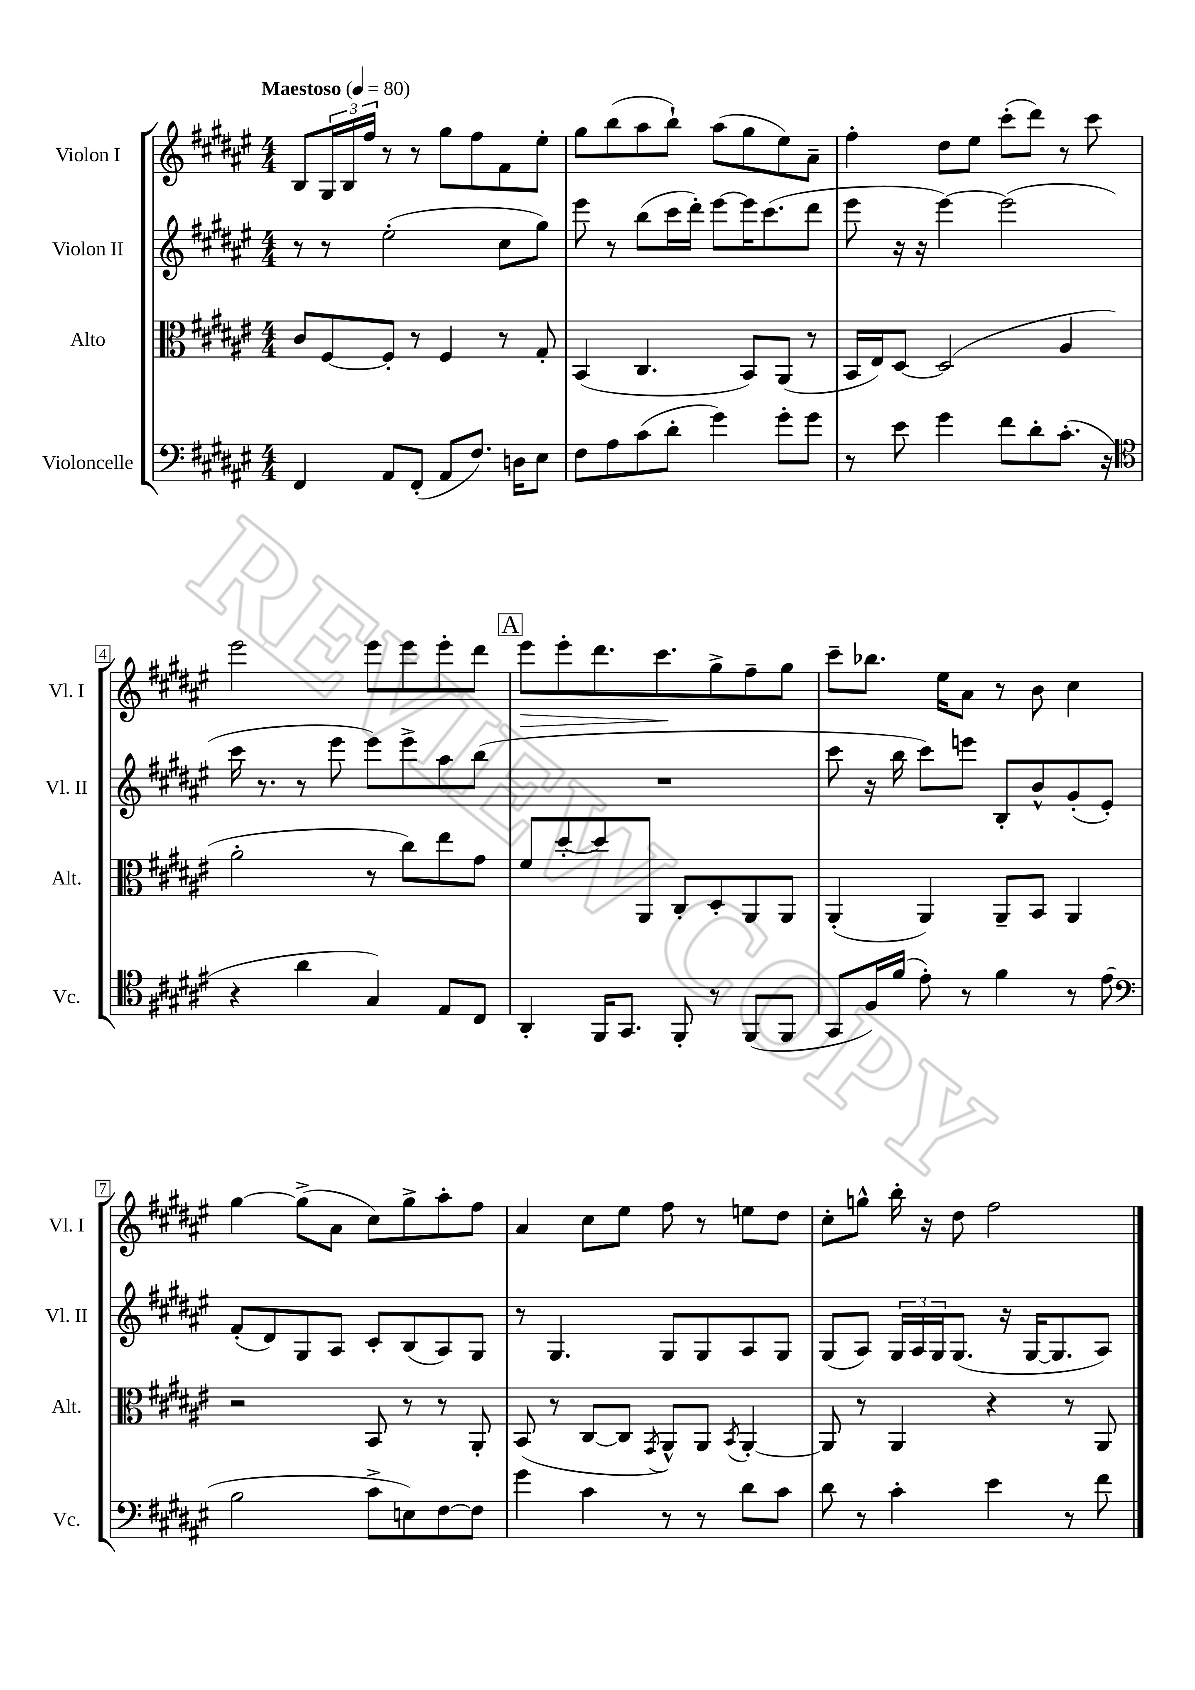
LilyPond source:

<<
\new StaffGroup <<
\new Staff = "s0" \with { instrumentName = "Violon I" shortInstrumentName = "Vl. I" } {
    \clef treble \key fis \major \numericTimeSignature \time 4/4 \tempo "Maestoso" 4 = 80
    b8 \tuplet 3/2 { gis16 b16 fis''16 } r8 r8 gis''8 fis''8 fis'8 eis''8-. |
    gis''8 b''8( ais''8 b''8-!) ais''8( gis''8 eis''8) ais'8-- |
    fis''4-. dis''8 eis''8 cis'''8-.( dis'''8) r8 cis'''8 |
    eis'''2 eis'''8 eis'''8 eis'''8-. dis'''8 |
    \mark \markup { \box "A" } eis'''8\> eis'''8-. dis'''8. cis'''8.\! gis''8-> fis''8-- gis''8 |
    cis'''8-- bes''8. eis''16 ais'8 r8 b'8 cis''4 |
    gis''4~ gis''8->( ais'8 cis''8) gis''8-> ais''8-. fis''8 |
    ais'4 cis''8 eis''8 fis''8 r8 e''8 dis''8 |
    cis''8-. g''8-^ b''16-. r16 dis''8 fis''2 \bar "|." |
}
\new Staff = "s1" \with { instrumentName = "Violon II" shortInstrumentName = "Vl. II" } {
    \clef treble \key fis \major \numericTimeSignature \time 4/4
    r8 r8 eis''2-.( cis''8 gis''8) |
    eis'''8 r8 b''8( cis'''16 dis'''16-.) eis'''8~ eis'''16 cis'''8.( dis'''8 |
    eis'''8 r16 r16 eis'''4~) eis'''2( |
    cis'''16 r8. r8 eis'''8 eis'''8) eis'''8-> ais''8 b''8( |
    \mark \markup { \box "A" } R1 |
    cis'''8 r16 b''16 cis'''8) e'''8 b8-. b'8-^ gis'8-.( eis'8-.) |
    fis'8-.( dis'8) gis8 ais8 cis'8-. b8( ais8) gis8 |
    r8 gis4. gis8 gis8 ais8 gis8 |
    gis8( ais8) \tuplet 3/2 { gis16 ais16 gis16 } gis8.( r16 gis16~ gis8. ais8) \bar "|." |
}
\new Staff = "s2" \with { instrumentName = "Alto" shortInstrumentName = "Alt." } {
    \clef alto \key fis \major \numericTimeSignature \time 4/4
    cis'8 fis8~ fis8-. r8 fis4 r8 gis8-. |
    b,4( cis4. b,8) ais,8( r8 |
    b,16 eis16) dis8~ dis2( ais4 |
    ais'2-. r8 cis''8) eis''8 gis'8 |
    \mark \markup { \box "A" } fis'8 dis''8~-. dis''8 ais,8 cis8-. dis8-. ais,8 ais,8 |
    ais,4-.( ais,4) ais,8-- b,8 ais,4 |
    r2 b,8 r8 r8 ais,8-. |
    b,8( r8 cis8~ cis8 \acciaccatura { gis,8 } ais,8-^) ais,8 \acciaccatura { b,8 } ais,4~-. |
    ais,8 r8 ais,4 r4 r8 ais,8 \bar "|." |
}
\new Staff = "s3" \with { instrumentName = "Violoncelle" shortInstrumentName = "Vc." } {
    \clef bass \key fis \major \numericTimeSignature \time 4/4
    fis,4 ais,8 fis,8-.( ais,8 fis8.) d16 eis8 |
    fis8 ais8 cis'8( dis'8-. gis'4) gis'8-. gis'8 |
    r8 eis'8 gis'4 fis'8 dis'8-. cis'8.-.( r16 |
    \clef tenor r4 ais'4 gis4) eis8 cis8 |
    \mark \markup { \box "A" } ais,4-. fis,16 gis,8. fis,8-. r8 fis,8( fis,8 |
    gis,8 fis16) fis'16( eis'8-.) r8 fis'4 r8 eis'8( |
    \clef bass b2 cis'8-> e8) fis8~ fis8 |
    gis'4 cis'4 r8 r8 dis'8 cis'8 |
    dis'8 r8 cis'4-. eis'4 r8 fis'8 \bar "|." |
}
>>
>>
\layout { \context { \Score \override BarNumber.stencil = #(make-stencil-boxer 0.1 0.3 ly:text-interface::print) } }
